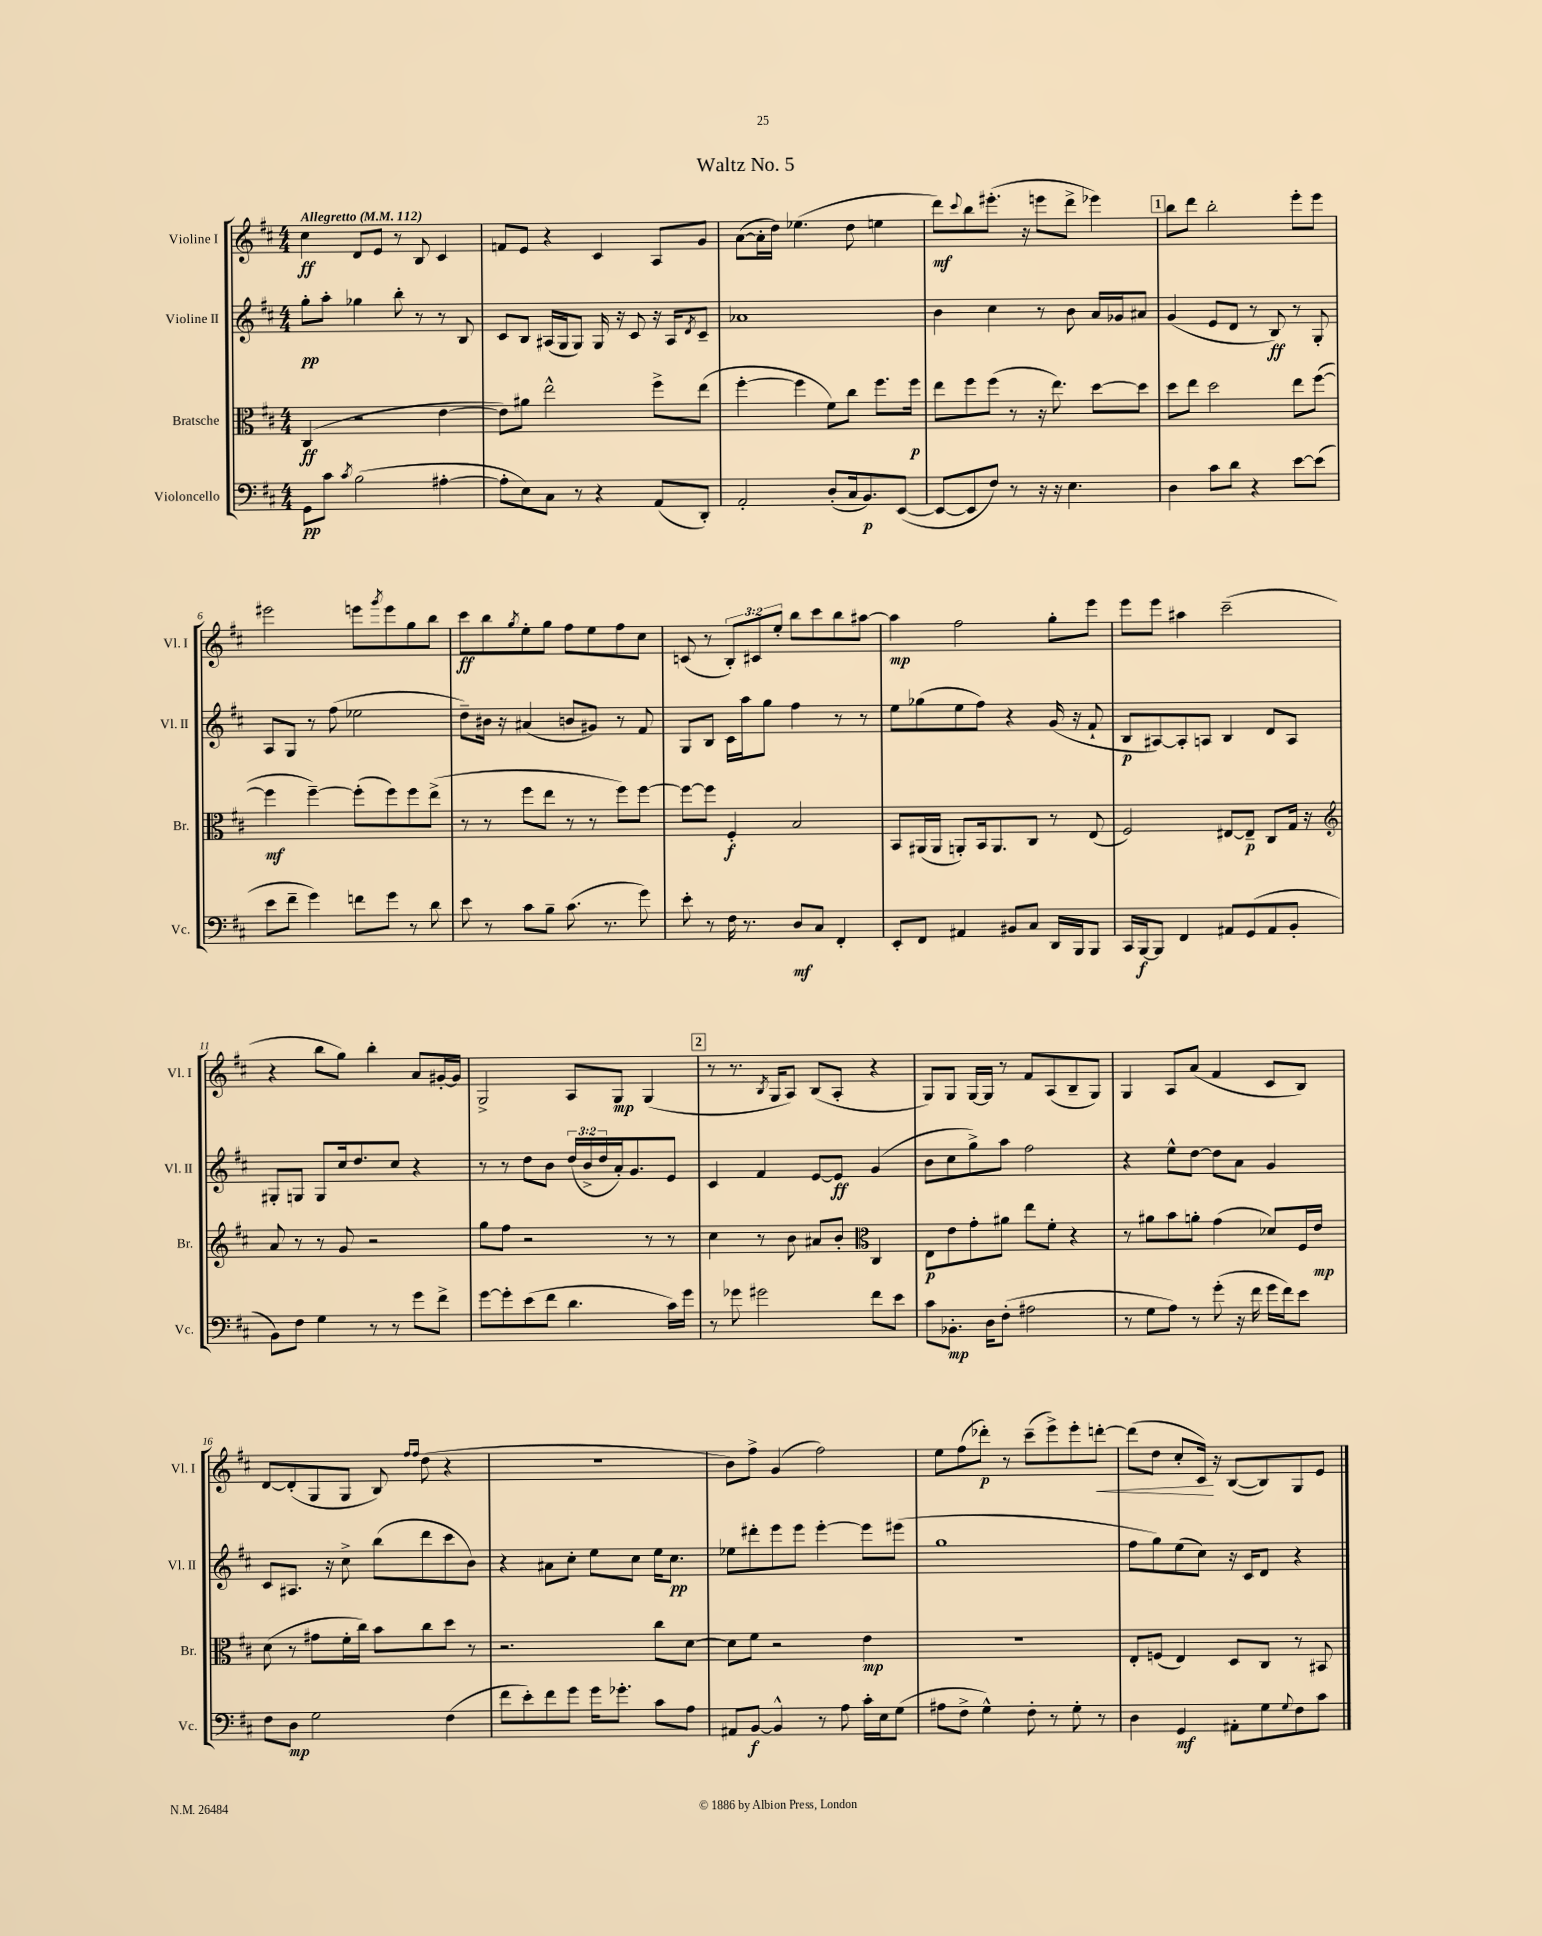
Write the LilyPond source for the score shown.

\header { title = "Waltz No. 5" }
<<
\new StaffGroup <<
\new Staff = "s0" \with { instrumentName = "Violine I" shortInstrumentName = "Vl. I" } {
    \clef treble \key d \major \numericTimeSignature \time 4/4 \override Staff.TupletNumber.text = #tuplet-number::calc-fraction-text \tempo "Allegretto" 4 = 112
    cis''4\ff d'8 e'8 r8 b8 cis'4 |
    f'8 e'8 r4 cis'4 a8 g'8 |
    a'8~( a'16-. d''16) ees''4.( d''8 e''4 |
    d'''8\mf) \appoggiatura { cis'''8 } b''8 eis'''8.-.( r16 e'''8 d'''8-> ees'''4) |
    \mark \markup { \box "1" } b''8 d'''8 b''2-. e'''8-. e'''8 |
    eis'''2 e'''8 \acciaccatura { g'''8 } e'''8 g''8 b''8 |
    cis'''8\ff b''8 \acciaccatura { g''8 } e''8-. g''8 fis''8 e''8 fis''8 cis''8 |
    c'8( r8 \tuplet 3/2 { b8-.) cis'8 e''8-. } b''8 cis'''8 b''8 ais''8~ |
    ais''4\mp fis''2 g''8-. e'''8 |
    e'''8 e'''8 ais''4 cis'''2--( |
    r4 b''8 g''8) b''4-. a'8 gis'16~-. gis'16 |
    g2-> a8 g8\mp g4( |
    \mark \markup { \box "2" } r8 r8. \acciaccatura { b8 } g16 a8) b8( a8-. r4 |
    g8) g8 g16~ g16 r8 fis'8 a8( b8-- g8) |
    g4 a8 a'8( fis'4 cis'8 b8) |
    d'8~ d'8-.( g8 g8 b8) \grace { fis''16 fis''16 } d''8( r4 |
    R1 |
    b'8) fis''8-> g'4( fis''2) |
    e''8 fis''8( des'''8-.\p) r8 cis'''8--( e'''8->) e'''8-. d'''8~-.\< |
    d'''8( d''8 cis''8-. cis'16\!) r16 b8~( b8) g8 e'8 \bar "|." |
}
\new Staff = "s1" \with { instrumentName = "Violine II" shortInstrumentName = "Vl. II" } {
    \clef treble \key d \major \numericTimeSignature \time 4/4 \override Staff.TupletNumber.text = #tuplet-number::calc-fraction-text
    g''8-.\pp a''8-. ges''4 b''8-. r8 r8 b8 |
    cis'8 b8 ais16( g16 g8) g16 r16 cis'8 r16 ais16 \acciaccatura { d'8 } cis'8-- |
    aes'1 |
    b'4 cis''4 r8 b'8 a'16 ges'16 ais'8 |
    \mark \markup { \box "1" } g'4( e'8 d'8 r8 b8\ff) r8 g8-. |
    a8 g8 r8 fis''8( ees''2 |
    d''8--) bis'16 r16 ais'4( b'8 gis'8) r8 fis'8 |
    g8 b8 cis'16 a''16 g''8 fis''4 r8 r8 |
    e''8 ges''8( e''8 fis''8) r4 g'16( r16 fis'8-! |
    b8\p ais8~) ais8-. a8 b4 d'8 a8 |
    gis8-. g8 g8 cis''16 d''8. cis''8 r4 |
    r8 r8 d''8 b'8 \tuplet 3/2 { d''16( b'16-> d''16 } a'16-.) g'8. e'8 |
    \mark \markup { \box "2" } cis'4 fis'4 e'8~ e'8\ff g'4( |
    b'8 cis''8 g''8->) a''8 fis''2 |
    r4 e''8-^ d''8~ d''8 a'8 g'4 |
    cis'8 ais8. r16 cis''8-> b''8( d'''8 cis'''8 b'8) |
    r4 ais'8 cis''8-. e''8 cis''8 e''16 cis''8.\pp |
    ees''8 dis'''8-. e'''8 e'''8 e'''4~-. e'''8 eis'''8( |
    g''1 |
    fis''8 g''8) e''8( cis''8) r16 cis'16 d'8 r4 \bar "|." |
}
\new Staff = "s2" \with { instrumentName = "Bratsche" shortInstrumentName = "Br." } {
    \clef alto \key d \major \numericTimeSignature \time 4/4
    cis4\ff( r2 e'4~ |
    e'8) ais'8 e''2-^ fis''8-> e''8( |
    fis''4~-. fis''4 fis'8) cis''8 fis''8. fis''16\p |
    e''8 fis''8 fis''8( r8 r16 e''8.) d''8~ d''8 |
    \mark \markup { \box "1" } d''8 e''8 d''2 e''8 fis''8~( |
    fis''4\mf fis''4~--) fis''8-.( fis''8) fis''8 e''8->( |
    r8 r8 fis''8 e''8 r8 r8 fis''8) fis''8~ |
    fis''8~ fis''8 fis4-.\f b2 |
    b,8 ais,16( ais,16 a,8-.) b,16 a,8. cis8 r8 e8( |
    fis2) eis8~ eis8--\p cis8 g16 r16 |
    \clef treble a'8 r8 r8 g'8 r2 |
    g''8 fis''8 r2 r8 r8 |
    \mark \markup { \box "2" } cis''4 r8 b'8 ais'8 b'8-. \clef alto cis4 |
    e8\p e'8 g'8-. ais'8 e''8 fis'8-. r4 |
    r8 ais'8 b'8 a'8-. g'4( des'8) fis16 e'16\mp |
    d'8( r8 gis'8 fis'16-. cis''16) b'8 cis''8 d''8 r8 |
    r2. cis''8 d'8~ |
    d'8 fis'8 r2 e'4\mp |
    R1 |
    e8-. f8( e4) d8 cis8 r8 bis,8 \bar "|." |
}
\new Staff = "s3" \with { instrumentName = "Violoncello" shortInstrumentName = "Vc." } {
    \clef bass \key d \major \numericTimeSignature \time 4/4
    g,8\pp cis'8 \acciaccatura { cis'8 } b2( ais4~-. |
    ais8-. e8) cis8 r8 r4 a,8( d,8-.) |
    a,2-. d8-.( cis16 b,8.\p) e,8~( |
    e,8~ e,8 fis8) r8 r16 r16 e4. |
    \mark \markup { \box "1" } d4 cis'8 d'8 r4 e'8~ e'8( |
    e'8 fis'8-- g'4) f'8 g'8 r8 d'8 |
    e'8 r8 cis'8 b8-- cis'8.( r8. g'8) |
    e'8-. r8 fis16 r8. d8\mf cis8 fis,4-. |
    e,8-. fis,8 ais,4 bis,8 cis8 d,16 b,,16 b,,8 |
    cis,16 b,,16~\f b,,8 fis,4 ais,8 g,8( ais,8 b,8-. |
    b,8) fis8 g4 r8 r8 g'8 fis'8-> |
    g'8~ g'8-. e'8( fis'8 d'4. cis'16) g'16 |
    \mark \markup { \box "2" } r8 ges'8 gis'2 fis'8 e'8 |
    cis'8 bes,8.-.\mp d16 fis8-.( ais2 |
    r8 g8 a8) r8 g'8-.( r16 fis'16 g'16 fis'16) e'8 |
    fis8 d8\mp g2 fis4( |
    fis'8 e'8-.) fis'8 g'8 g'16 ges'8.-. cis'8 a8 |
    ais,8 b,8~\f b,4-^ r8 a8 cis'16-. e16 g8( |
    ais8 fis8-> g4-^) fis8-. r8 g8-. r8 |
    d4 g,4\mf ais,8-. g8 \appoggiatura { g8 } fis8 cis'8 \bar "|." |
}
>>
>>
